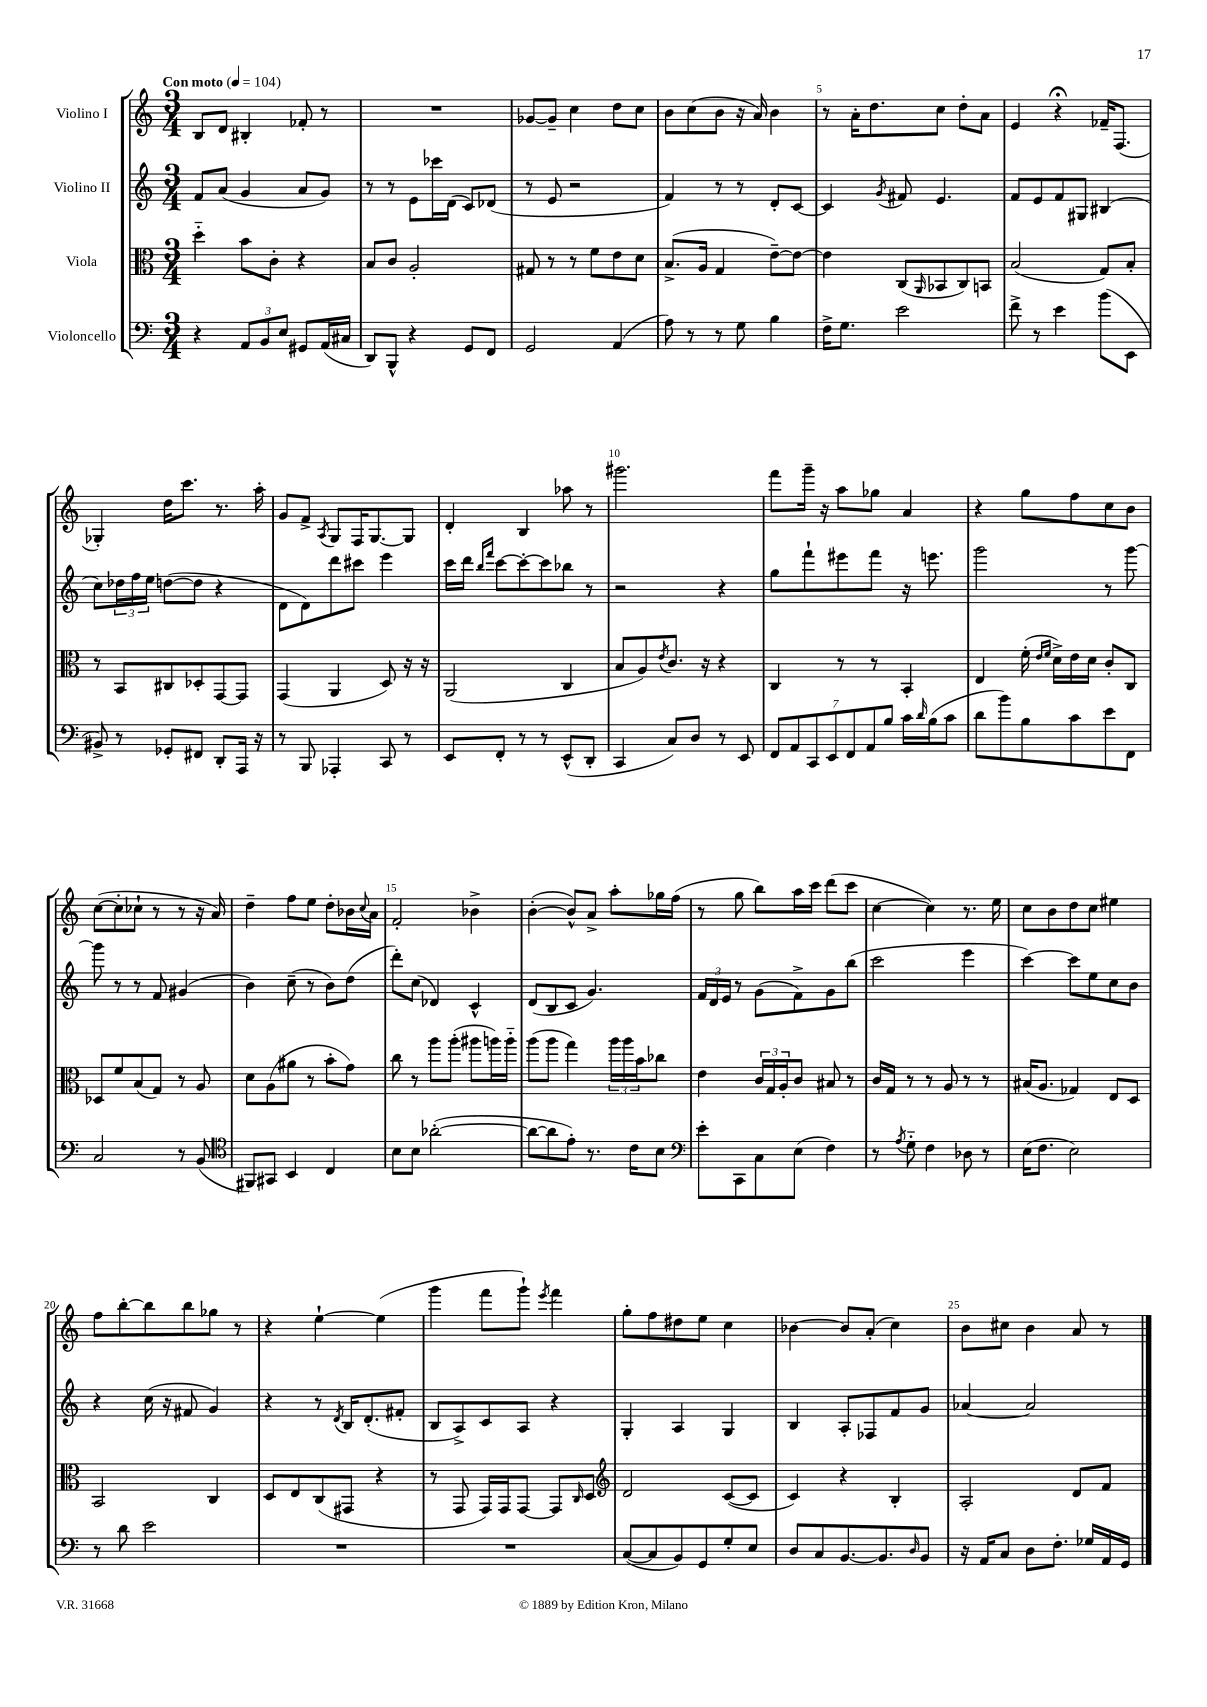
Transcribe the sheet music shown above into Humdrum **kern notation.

**kern	**kern	**kern	**kern
*part4	*part3	*part2	*part1
*staff4	*staff3	*staff2	*staff1
*I"Violoncello	*I"Viola	*I"Violino II	*I"Violino I
*clefF4	*clefC3	*clefG2	*clefG2
*k[]	*k[]	*k[]	*k[]
*M3/4	*M3/4	*M3/4	*M3/4
*MM104	*MM104	*MM104	*MM104
=1	=1	=1	=1
!	!	!	!LO:TX:a:B:t=Con moto
4r	4dd\	8f/L	8B/L
.	.	(8a/J	8d/J
12AA/L	8b\L	4g/	4B#X'/
12BB/	.	.	.
.	8c'\J	.	.
12E/J	.	.	.
8GG#X/L	4r	8a/L	8f-X'/
(16AA/L	.	8g/J)	8r
16C#X/JJ	.	.	.
=2	=2	=2	=2
8DD/L)	8B/L	8r	2.r
8BBB^^/J	8c/J	8r	.
4r	2A'/	8e\L	.
.	.	16ccc-X\L	.
.	.	(16d\JJ	.
8GG/L	.	8c/L)	.
8FF/J	.	(8d-X/J	.
=3	=3	=3	=3
2GG/	8G#X/	8r	[8g-X/L
.	8r	8e/	8g-~/J]
.	8r	2r	4cc\
.	8f\L	.	.
(4AA/	8e\	.	8dd\L
.	8d\J	.	8cc\J
=4	=4	=4	=4
8A\)	(8.B^/L	4f/)	8b\L
8r	.	.	(8cc\
.	16A/Jk	.	.
8r	4G/	8r	8b\J
8G\	.	8r	16r
.	.	.	16a/)
4B\	[8e~\L)	8d'/L	4b\
.	8e\J_	[8c/J	.
=5	=5	=5	=5
16F^\KL	4e\]	4c/]	8r
8.G\J	.	.	.
.	.	.	16a'\KL
.	.	.	8.dd\
.	.	8qg/	.
2e\	(8C/L	8f#X/	.
.	16qqAA/	.	.
.	8BB-X/	4.e/	8cc\J
.	8C/)	.	8dd'\L
.	8BBn/J	.	8a\J
=6	=6	=6	=6
8f^\	(2B/	8f/L	4e/
8r	.	8e/	.
4e\	.	8f/	4r;<
.	.	8G#X/J	.
(8b\L	8G/L)	(4B#X/	16f-X~/KL
.	.	.	(8.F/J
8EE\J	8B'/J	.	.
!!LO:LB:g=z
=7	=7	=7	=7
8BB#X^/)	8r	8cc\L)	4G-X'/)
8r	8BB/L	24dd-X\L	.
.	.	24ff\	.
.	.	24ee\JJ	.
8GG-X'/L	8C#X/	([8ddn\L	16dd\KL
.	.	.	8.ccc\J
8FF#X/J	8D-X'/	8dd\J]	.
8DD'/L	[8GG/	4r	8.r
16AAA/Jk	8GG/J]	.	.
16r	.	.	16aa'\
=8	=8	=8	=8
8r	(4GG/	8d\L	8g/L
8BBB/	.	8d\)	8f^/J
.	.	.	8qA/
4AAA-X'/	4AA/	8ddd\	8G/L
.	.	8ccc#X\J	16F/K
.	.	.	[8.G/
8CC/	8D/)	4eee\	.
8r	16r	.	8G/J]
.	16r	.	.
=9	=9	=9	=9
8EE/L	(2AA/	16ccc\LL	4d'/
.	.	16ddd\JJ	.
.	.	16qqbb/LL	.
.	.	16qqfff/JJ	.
8FF'/J	.	[8ccc\L	.
8r	.	8ccc'\_	4B/
8r	.	8ccc\]	.
(8EE^^/L	4C/	8bb-X\J	8aa-X\
8DD'/J	.	8r	8r
=10	=10	=10	=10
4CC/	8B/L	2r	2.ggg#X\
.	8A/)	.	.
.	8qe/	.	.
8C/L)	8.c/J	.	.
8D/J	.	.	.
.	16r	.	.
8r	4r	4r	.
8EE/	.	.	.
=11	=11	=11	=11
14FF/L	4C/	8gg\L	8fff\L
14AA/	.	.	.
.	.	8fff`\	16ggg~\Jk
14CC/	.	.	.
.	.	.	16r
14EE/	.	.	.
.	8r	8eee#X\	8aa\L
14FF/	.	.	.
14AA/	.	.	.
.	8r	8fff\J	8gg-X\J
14B/J	.	.	.
16c\LL	4BB'/	16r	4a/
16qqd/	.	.	.
(16B\J	.	8.eeen\	.
8c\J	.	.	.
=12	=12	=12	=12
8d\L	4E/	2ggg\	4r
8b\)	.	.	.
8B\	(16f'\	.	8gg\L
.	16qqe/LL	.	.
.	16qqf/JJ	.	.
.	16d^\LL)	.	.
8c\	16e\	.	8ff\
.	16d\JJ	.	.
8e\	8c'/L	8r	8cc\
8FF\J	8C/J	[8ggg\	8b\J
!!LO:LB:g=z
=13	=13	=13	=13
2C/	8D-X/L	8ggg\]	([8cc\L
.	8f/	8r	8cc'\]
.	(8B/	8r	8cc-X`\J
.	8G/J)	8f/	8r
8r	8r	(4g#X/	8r
(8BB/	8A/	.	16r
.	.	.	16a/)
=14	=14	=14	=14
*clefC4	*	*	*
8FF#X/L)	8d\L	4b\)	4dd~\
8GG#X/J	(8A\	.	.
4BB/	8a#X\J	(8cc~\	8ff\L
.	8r	8r	8ee\J
4C/	8b'\L	8b\L)	8dd'\L
.	8g\J)	(8dd\J	16b-X\L
.	.	.	8qqcc/
.	.	.	16a\JJ
=15	=15	=15	=15
8B\L	8cc\	8ddd'\L)	2f'/
8B\J	8r	(8cc\J	.
([2a-X'\	8aa\L	4d-X/)	.
.	(8aa'\J	.	.
.	8aa#X\L	4c^^/	4b-X^\
.	16aan\L)	.	.
.	16aa\JJ	.	.
=16	=16	=16	=16
8a-\L_	(8aa\L	(8d/L	([4b'\
8a-\]	8aa\J	8B/	.
8e'\J)	4gg\)	8c/J	8b^^/L])
8.r	.	4.g/)	8a^/J
.	24aa\LL	.	8aa'\L
.	24aa\	.	.
16c\KL	.	.	.
.	24b\J	.	.
8B\J	8cc-X\J	.	16gg-X\L
.	.	.	(16ff\JJ
=17	=17	=17	=17
*clefF4	*	*	*
8e'\L	4e\	24f/LL	8r
.	.	24d/	.
.	.	24e/JJ	.
8CC\	.	8r	8gg\
8C\	24c/LL	(8g\L	8bb\L)
.	24G/	.	.
.	24A'/J	.	.
(8E\J	8c/J	8f^\)	16aa\L
.	.	.	16ccc\JJ
4F\)	8B#X/	8g\	(8ddd\L
.	8r	(8bb\J	8ccc\J
=18	=18	=18	=18
8r	16c/LL	2ccc\	[4cc\
.	16G/JJ	.	.
8qA/	.	.	.
8G\	8r	.	.
4F\	8r	.	4cc\])
.	8A/	.	.
8D-X\	8r	4eee\	8.r
8r	8r	.	.
.	.	.	16ee\
=19	=19	=19	=19
(16E\KL	(16B#X/KL	[4ccc\)	8cc\L
8.F\J	8.A/J	.	.
.	.	.	8b\
2E\)	4G-X/)	8ccc\L]	8dd\
.	.	8ee\	8cc\J
.	8E/L	8cc\	4ee#X\
.	8D/J	8b\J	.
!!LO:LB:g=z
=20	=20	=20	=20
8r	2BB/	4r	8ff\L
8d\	.	.	[8bb'\
2e\	.	(16cc\	8bb\]
.	.	16r	.
.	.	8f#X/	8bb\
.	4C/	4g/)	8gg-X\J
.	.	.	8r
=21	=21	=21	=21
2.r	8D/L	4r	4r
.	8E/	.	.
.	(8C/	8r	[4ee`\
.	.	8qd/	.
.	8GG#X/J	16B/KL	.
.	.	(8.d'/	.
.	4r	.	(4ee\]
.	.	8f#X'/J	.
=22	=22	=22	=22
2.r	8r	8B/L	4ggg\
.	8GG/	8A^/)	.
.	16GG/LL)	8c/	8fff\L
.	16GG/J	.	.
.	[8GG/J	8A/J	8ggg`\J)
.	.	.	8qeee/
.	8GG/L]	4r	4fff\
.	16qqC/	.	.
.	8D/J	.	.
=23	=23	=23	=23
*	*clefG2	*	*
([8C/L	2d/	4G'/	8gg'\L
8C/]	.	.	8ff\
8BB/)	.	4A/	8dd#X\
8GG/	.	.	8ee\J
8G'/	([8c/L	4G/	4cc\
8E/J	8c/J]	.	.
=24	=24	=24	=24
8D/L	4c/)	4B/	[4b-X\
8C/	.	.	.
[8.BB/	4r	8A'/L	8b-/L]
.	.	8F-X/	(8a'/J
8.BB/]	.	.	.
.	4B'/	8f/	4cc\)
16qqD/	.	.	.
8BB/J	.	8g/J	.
=25	=25	=25	=25
16r	2A'/	[4a-X/	8b\L
16AA/KL	.	.	.
8C/J	.	.	8cc#X\J
8D\L	.	2a-/]	4b\
8.F'\J	.	.	.
.	8d/L	.	8a/
16G-X/LL	.	.	.
16AA/	8f/J	.	8r
16GG/JJ	.	.	.
==	==	==	==
*-	*-	*-	*-
